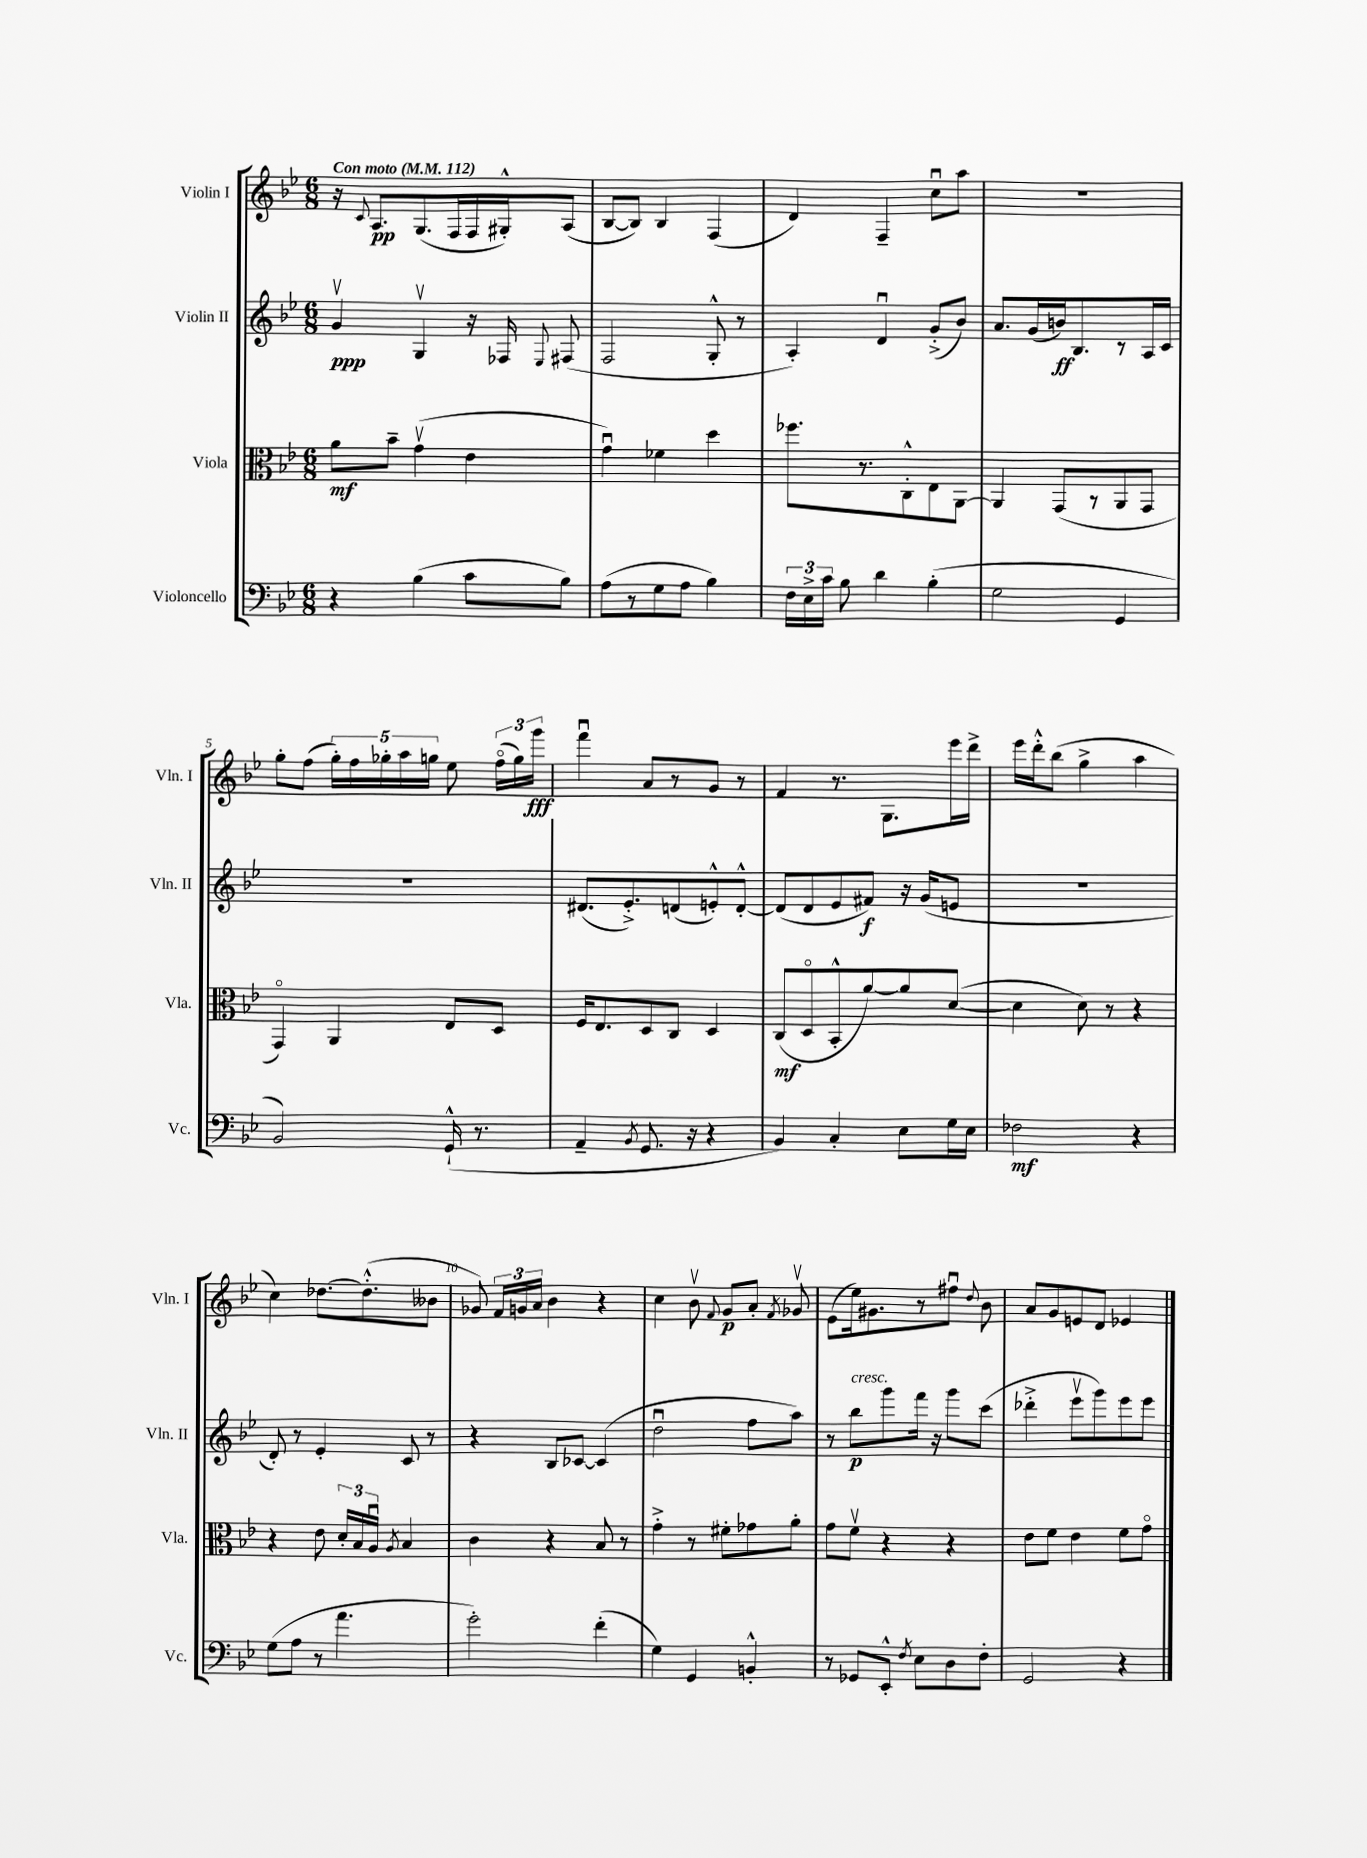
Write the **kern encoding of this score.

**kern	**kern	**kern	**kern
*staff4	*staff3	*staff2	*staff1
*clefF4	*clefC3	*clefG2	*clefG2
*k[b-e-]	*k[b-e-]	*k[b-e-]	*k[b-e-]
*M6/8	*M6/8	*M6/8	*M6/8
*MM112	*MM112	*MM112	*MM112
4r	8a	4gv	16r
.	.	.	8qqc
.	.	.	8.A
.	8b-~	.	.
(4B-	(4gv	4Gv	(8.G
.	.	.	16F
8c	4e-	16r	16F
.	.	16F-	16G#'^^)
.	.	8qqE-	.
8B-)	.	(8F#	(8A
=	=	=	=
(8A	4gu)	2F	[8B-
8r	.	.	8B-])
8G	4f-	.	4B-
8A	.	.	.
4B-)	4dd	8G'^^	(4F
.	.	8r	.
=	=	=	=
24F	8.ff-	4A')	4d)
24E-^	.	.	.
24c	.	.	.
8B-	.	.	.
.	8.r	.	.
4d	.	4du	4F~
.	8C'^^	.	.
(4B-'	8E-	(8g'^	8ccu
.	[8AA	8b-)	8aa
=	=	=	=
2G	4AA]	8.a	2.r
.	.	(16g	.
.	(8GG	16b)	.
.	.	8.B-	.
.	8r	.	.
4GG	8AA	8r	.
.	8GG	16A	.
.	.	16c	.
=	=	=	=
2BB-)	4GGo)	2.r	8gg'
.	.	.	(8ff
.	4AA	.	20gg')
.	.	.	20ff
.	.	.	20gg-'
.	.	.	20aa
.	.	.	20gg
(16GG`^^	8E-	.	8ee-
8.r	.	.	.
.	8D	.	(24ffo
.	.	.	24gg)
.	.	.	24ggg
=	=	=	=
4AA~	16F	(8.d#	4fffu
.	8.E-	.	.
.	.	8.e-'^)	.
8qBB-	.	.	.
8.GG	8D	.	8a
.	8C	(8d	8r
16r	.	.	.
4r	4D	8e'^^)	8g
.	.	[8d'^^	8r
=	=	=	=
4BB-)	(8C	(8d]	4f
.	8Do	8d	.
4C'	8BB-'^^	8e-	8.r
.	[8a)	8f#)	.
.	.	.	8.G
8E-	8a]	16r	.
.	.	(16g	.
16G	([8d	8e	16eee-
16E-	.	.	16ddd^
=	=	=	=
2F-	4d]	2.r	16eee-
.	.	.	16ddd'^^
.	.	.	(8bb-
.	8d)	.	4gg^
.	8r	.	.
4r	4r	.	4aa
=	=	=	=
(8G	4r	8d')	4cc)
8A	.	8r	.
8r	8e-	4e-'	[8.dd-
4.a	24d'	.	.
.	24B-	.	.
.	.	.	(8.dd-'^^]
.	24Au	.	.
.	8qA	.	.
.	4B-	8c	.
.	.	8r	8b--
=	=	=	=
2g')	4c	4r	8g-)
.	.	.	24f
.	.	.	24g
.	.	.	24a
.	4r	8B-	4b-
.	.	[8c-	.
(4f'	8B-	(4c-]	4r
.	8r	.	.
=	=	=	=
4G)	4g'^	2ddu	4cc
4GG	8r	.	8b-v
.	.	.	8qqf
.	8f#'	.	8g
4BB'^^	8g-	8ff	8a'
.	.	.	8qf
.	8a'	8aa)	8g-v
=	=	=	=
8r	8g	8r	(8e-
8GG-	8fv	8bb-	16ee-)
.	.	.	8.g#
8EE-'^^	4r	8ggg	.
8qF	.	.	.
8E-	.	16fff	8r
.	.	16r	.
8D	4r	8ggg	8ff#u
.	.	.	8qqdd
8F'	.	(8ccc	8b-
=	=	=	=
2GG	8e-	4ddd-'^	8a
.	8f	.	8g
.	4e-	8eee-v	8e
.	.	8ggg)	8d
4r	8f	8eee-	4e-
.	8go	8eee-	.
==	==	==	==
*-	*-	*-	*-
